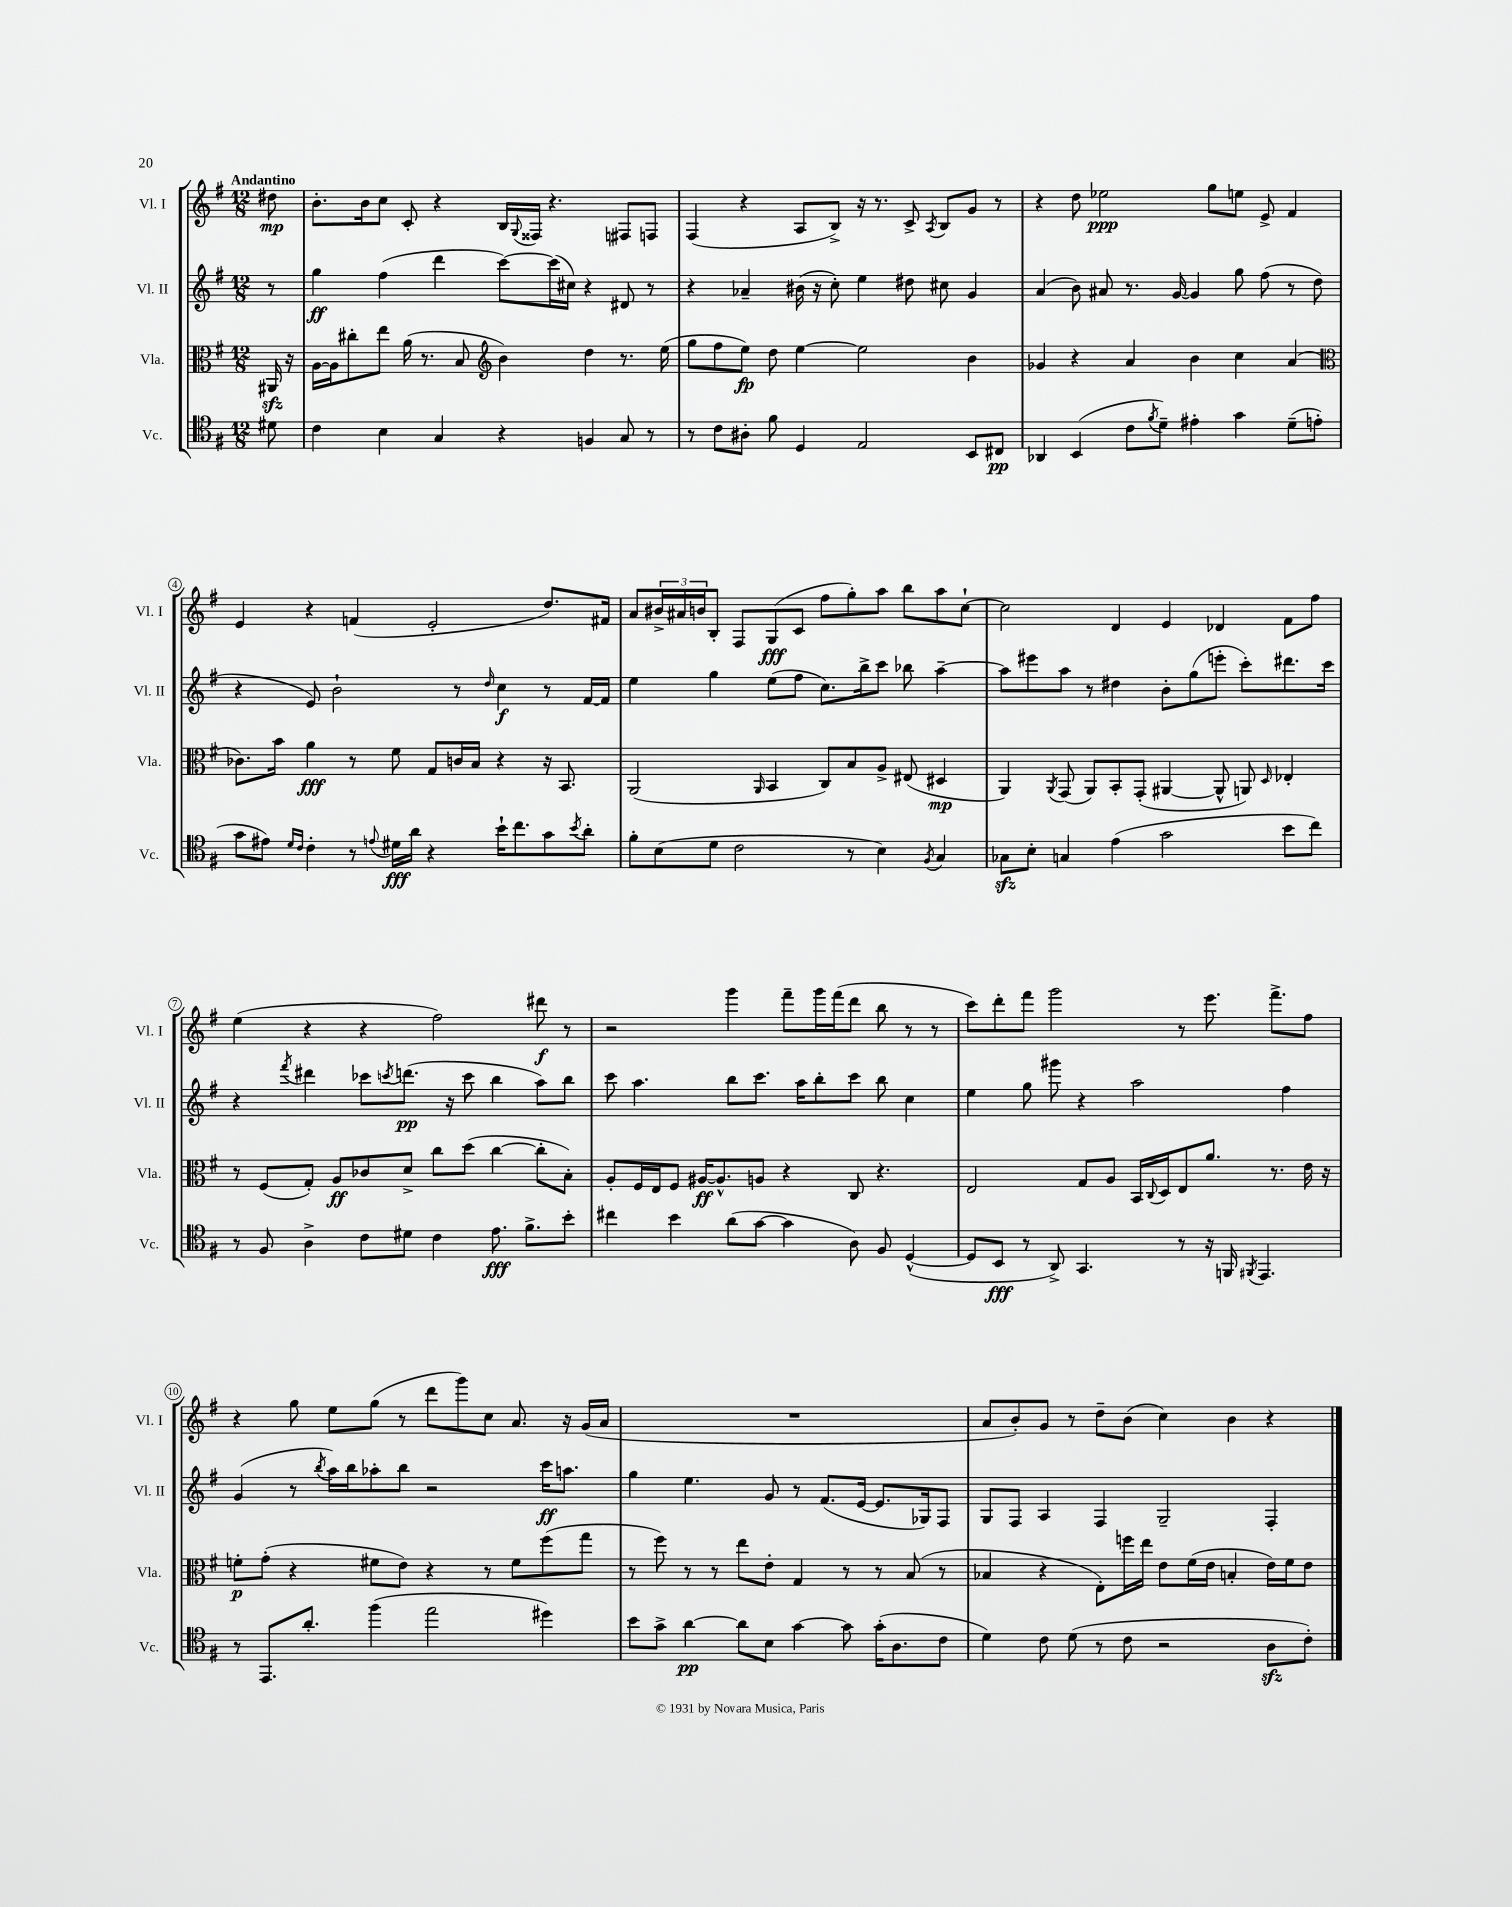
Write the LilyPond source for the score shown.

<<
\new StaffGroup <<
\new Staff = "s0" \with { instrumentName = "Vl. I" shortInstrumentName = "Vl. I" } {
    \clef treble \key g \major \numericTimeSignature \time 12/8 \partial 8 \tempo "Andantino"
    dis''8\mp |
    b'8.-. b'16 c''8 c'8-. r4 b16 \appoggiatura { g8 } fisis16 r4. fis8 f8 |
    fis4( r4 a8 b8->) r16 r8. c'8-> \acciaccatura { a8 } b8 g'8 r8 |
    r4 d''8 ees''2\ppp g''8 e''8 e'8-> fis'4 |
    e'4 r4 f'4( e'2-. d''8.) fis'16 |
    a'8 \tuplet 3/2 { bis'16-> ais'16 b'16 } b8-. fis8 g8\fff( c'8 fis''8 g''8-.) a''8 b''8 a''8 c''8~-! |
    c''2 d'4 e'4 des'4 fis'8 fis''8 |
    e''4( r4 r4 fis''2) dis'''8\f r8 |
    r2 g'''4 fis'''8-- g'''16 fis'''16( d'''8 b''8 r8 r8 |
    c'''8) d'''8-. fis'''8 g'''2 r8 e'''8. fis'''8.-> fis''8 |
    r4 g''8 e''8 g''8( r8 d'''8 g'''8) c''8 a'8. r16 g'16( a'16 |
    R1. |
    a'8 b'8-.) g'8 r8 d''8-- b'8( c''4) b'4 r4 \bar "|." |
}
\new Staff = "s1" \with { instrumentName = "Vl. II" shortInstrumentName = "Vl. II" } {
    \clef treble \key g \major \numericTimeSignature \time 12/8 \partial 8
    r8 |
    g''4\ff fis''4( d'''4 c'''8~) c'''16( cis''16) r4 dis'8 r8 |
    r4 aes'4-- bis'16( r16 c''8-.) e''4 dis''8 cis''8 g'4 |
    a'4( b'8) ais'8 r8. g'16~ g'4 g''8 fis''8( r8 d''8 |
    r4 e'8) b'2-! r8 \grace { d''16 } c''4\f r8 fis'16~ fis'16 |
    e''4 g''4 e''8( fis''8 c''8.) b''16-> c'''8 bes''8 a''4~-- |
    a''8 eis'''8 a''8 r8 dis''4 b'8-. g''8( e'''8-. c'''8-.) dis'''8. c'''16 |
    r4 \acciaccatura { fis'''8 } dis'''4 ces'''8 \acciaccatura { c'''8 } d'''8.\pp( r16 c'''8 b''4 a''8) b''8 |
    c'''8 a''4. b''8 c'''8. a''16 b''8-. c'''8 b''8 c''4 |
    e''4 g''8 gis'''8 r4 a''2 fis''4 |
    g'4( r8 \acciaccatura { b''8 } a''16) b''16 aes''8-. b''8 r2 c'''16\ff a''8. |
    g''4 e''4. g'8 r8 fis'8.( e'16~ e'8. ges16) fis8 |
    g8 fis8 a4 fis4 g2-- fis4-. \bar "|." |
}
\new Staff = "s2" \with { instrumentName = "Vla." shortInstrumentName = "Vla." } {
    \clef alto \key g \major \numericTimeSignature \time 12/8 \partial 8
    ais,16\sfz r16 |
    a16~ a16 cis''8-. e''8 a'16( r8. b8 \clef treble b'4) d''4 r8. e''16( |
    g''8 fis''8 e''8\fp) d''8 e''4~ e''2 b'4 |
    ges'4 r4 a'4 b'4 c''4 a'4( |
    \clef alto ces'8.) b'16 a'4\fff r8 fis'8 g8 c'16 b16 r4 r16 b,8. |
    a,2( \grace { a,16 } b,4 c8) b8 a8-> eis8( dis4\mp |
    a,4) \acciaccatura { a,8 } g,8( a,8) b,8-. g,8-.( ais,4~ ais,8-^ a,8) \grace { d16 } ees4-. |
    r8 fis8( g8-.) a8\ff ces'8 d'8-> c''8 d''8( c''4~ c''8-. b8-.) |
    a8-. fis16 e16 fis8 ais16~\ff ais8.-^ a8 r4 c8 r4. |
    e2 g8 a8 b,16 \appoggiatura { c8 } d16 e8 a'8. r8. e'16 r16 |
    f'8-.\p g'8-.( r4 fis'8 e'8) r4 r8 fis'8 fis''8( g''8 |
    r8 fis''8) r8 r8 e''8 e'8-. g4 r8 r8 b8( r8 |
    bes4 r4 e8-.) f''16 e''16 e'8 fis'16( e'16 b4-. e'16) fis'16 e'8 \bar "|." |
}
\new Staff = "s3" \with { instrumentName = "Vc." shortInstrumentName = "Vc." } {
    \clef tenor \key g \major \numericTimeSignature \time 12/8 \partial 8
    dis'8 |
    c'4 b4 g4 r4 f4 g8 r8 |
    r8 c'8 ais8-. fis'8 d4 e2 b,8 cis8\pp |
    aes,4 b,4( c'8 \acciaccatura { fis'8 } d'8--) eis'4-. g'4 d'8--( e'8-. |
    g'8 eis'8) \grace { d'16 c'16 } c'4-. r8 \appoggiatura { e'8 } dis'16\fff a'16 r4 b'16-! c''8. g'8 \acciaccatura { b'8 } a'8-. |
    fis'8-. b8( d'8 c'2 r8 b4) \acciaccatura { fis8 } g4 |
    ges8\sfz b8-. g4 e'4( g'2 b'8 c''8) |
    r8 fis8 a4-> c'8 dis'8 c'4 e'8.\fff fis'8.-> b'8-. |
    cis''4 b'4 a'8( g'8~ g'4 a8) fis8 d4~-^( |
    d8 b,8\fff r8 a,8->) g,4. r8 r16 f,16 \acciaccatura { fis,8 } e,4. |
    r8 e,8. a'8.-. fis''4( e''2 dis''4) |
    b'8 g'8-> a'4~\pp a'8 b8 g'4~ g'8 g'16-.( a8. c'8 |
    d'4) c'8 d'8( r8 c'8 r2 a8\sfz c'8-.) \bar "|." |
}
>>
>>
\layout { \context { \Score \override BarNumber.stencil = #(make-stencil-circler 0.1 0.3 ly:text-interface::print) } }
